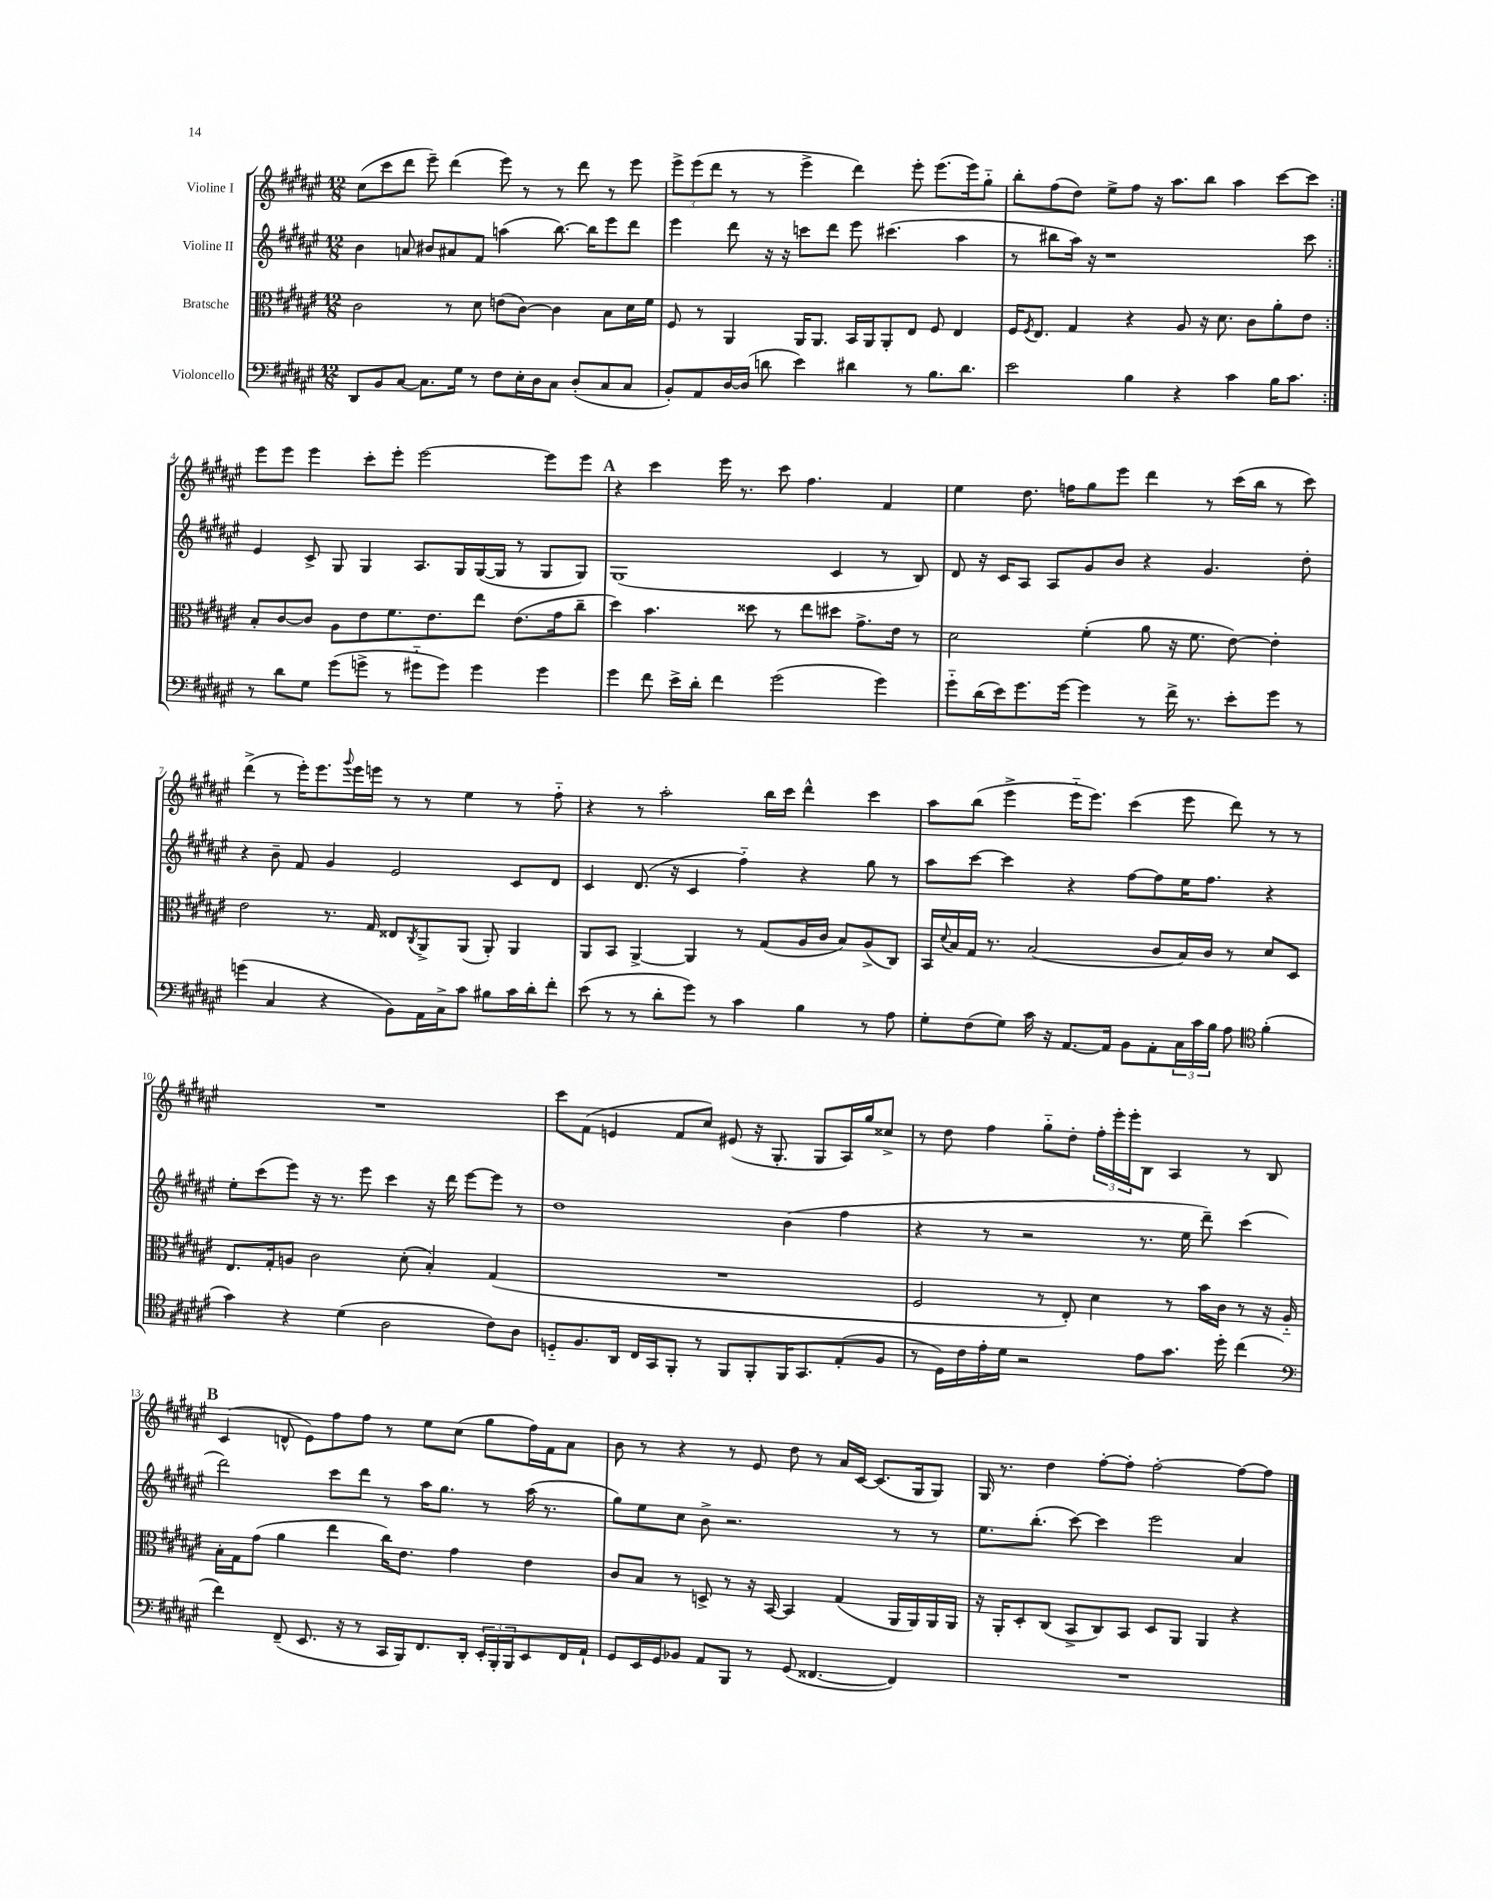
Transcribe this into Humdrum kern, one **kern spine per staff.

**kern	**kern	**kern	**kern
*staff4	*staff3	*staff2	*staff1
*clefF4	*clefC3	*clefG2	*clefG2
*k[f#c#g#d#a#e#]	*k[f#c#g#d#a#e#]	*k[f#c#g#d#a#e#]	*k[f#c#g#d#a#e#]
*M12/8	*M12/8	*M12/8	*M12/8
8DD#	2c#	4b	(8cc#
8BB	.	.	8ccc#
[8C#	.	8a	8ddd#
8.C#]	.	8b#	8eee#~)
.	8r	8a#	(4ddd#
16G#	.	.	.
8r	8d#	8f#	.
8F#	(8e	(4aa	8eee#)
16E#'	[8c#)	.	8r
16D#	.	.	.
8C#	4c#]	[8.bb)	8r
(8D#'	.	.	8ddd#
.	.	16bb]	.
8C#	8B	8eee#	8r
8C#	16d#	8ddd#	8eee#
.	16f#	.	.
=	=	=	=
8BB')	8F#	4eee#	12eee#^
.	.	.	(12eee#
8AA#	8r	.	.
.	.	.	12ddd#
[16D#	4AA#	8ddd#	8r
(16D#]	.	.	.
8d	.	16r	8r
.	.	16r	.
4e#)	16AA#	8ccc	4eee#^
.	8.AA#	.	.
.	.	8ddd#	.
4d#	16BB	8eee#	4ddd#)
.	16AA#	.	.
.	8AA#'	(4.ccc#	.
8r	8E#	.	8eee#'
8.B	8F#	.	(8.eee#
.	4E#	4aa#	.
8.d#	.	.	16eee#)
.	.	.	8gg#'~
=	=	=	=
2e#	16F#	8r	8bb'
.	8qF#	.	.
.	8.E#	.	.
.	.	8bb#	(8ff#
.	4G#	16aa#)	8dd#)
.	.	16r	.
.	.	1r	8ee#^
4B	4r	.	8ff#
.	.	.	16r
.	.	.	8.aa#
4r	8A#	.	.
.	16r	.	8bb
.	8.d#	.	.
4c#	.	.	4aa#
.	8c#	.	.
16B	8a#'	.	[8ccc#
8.c#	.	.	.
.	8e#	8ccc#	8ccc#]
=:|!	=:|!	=:|!	=:|!
8r	8B'	4e#	8eee#
8d#	[8c#	.	8eee#
8G#	8c#]	8c#^	4eee#
(8g#	8A#	8G#	.
8g^	8e#	4G#	8ccc#'
8r	8.f#	.	8eee#'
8g#'~	.	8.A#	[2eee#
.	8.e#	.	.
8g#)	.	.	.
.	.	16G#	.
4g#	8ee#	([16G#	.
.	.	16G#]	.
.	(8.e#	8r	.
4g#	.	8G#	8eee#]
.	16g#	.	.
.	8cc#~	8G#)	8eee#
=	=	=	=
4g#	4dd#)	(1G#	4r
8f#	4.b	.	4ccc#
16e#^	.	.	.
16d#'	.	.	.
4f#	.	.	16eee#
.	.	.	8.r
.	8dd##	.	.
(2g#	8r	.	8ccc#
.	8ee#	.	4.ff#
.	8dd#	4c#	.
.	8.g#^	.	.
4g#)	.	8r	4f#
.	16e#	.	.
.	8r	8B)	.
=	=	=	=
8g#'~	2d#	8d#	4ee#
(16d#	.	16r	.
16e#)	.	16c#	.
8.g#	.	8A#	8.dd#
.	.	8A#	.
[16g#	.	.	16ff
4g#]	(4f#'	8g#	8gg#
.	.	8b	8eee#
8r	8a#	4r	4ddd#
16f#^	16r	.	.
8.r	8.f#	.	.
.	.	4.g#	8r
8e#'	[8e#)	.	(16ccc#
.	.	.	16bb
8g#	4e#']	.	8r
8r	.	8dd#'	8ccc#)
=	=	=	=
(4g	2e#	4r	(4ddd#^
4C#	.	8b~	8r
.	.	8f#	16eee#')
.	.	.	8.eee#
4r	8.r	4g#	.
.	.	.	8qqggg#
.	.	.	16eee#
.	16G#	.	16eee
8BB)	8E##	2e#	8r
.	8qC#	.	.
16AA#	8AA#^	.	8r
16C#^	.	.	.
8c#	(8AA#	.	4ee#
8B#	8AA#')	.	.
16c#	4AA#	8c#	8r
16d#'	.	.	.
8f#'	.	8d#	8ff#'~
=	=	=	=
(8e#	8AA#	4c#	4r
8r	8BB	.	.
8r	[4AA#^	(8.d#	8r
8d#'	.	.	2aa#'
.	.	16r	.
8g#)	4AA#]	4c#	.
8r	.	.	.
4c#	8r	4ff#'~)	.
.	(8G#	.	16bb
.	.	.	16ccc#
4B	16A#	4r	4ddd#^^
.	16c#	.	.
.	8B)	.	.
8r	(8A#^	8gg#	4ccc#
8A#	8C#)	8r	.
=	=	=	=
8G#'	16BB	8aa#	8aa#
.	8qqd#	.	.
.	16B	.	.
(8F#	16G#	[8ccc#	(8bb
.	8.r	.	.
8G#)	.	4ccc#]	4eee#^
16c#	(2B	.	.
16r	.	.	.
[8.AA#	.	4r	16eee#'~
.	.	.	8.eee#)
16AA#]	.	.	.
8BB	.	[8ff#	(4ccc#
8AA#'	8c#	8ff#]	.
24C#	16B)	16ee#	8eee#
24c#	.	.	.
.	16c#	8.ff#	.
24B	.	.	.
8A#	8r	.	8ddd#)
*clefC4	*	*	*
(4f#'	8d#	4r	8r
.	8D#	.	8r
=	=	=	=
4g#)	8.E#	8ee#'	1.r
.	.	(8ccc#	.
.	16G#'	.	.
4r	8A	8eee#)	.
.	2c#	16r	.
.	.	8.r	.
(4d#	.	.	.
.	.	8eee#	.
2A#	.	4ccc#	.
.	(8d#'	.	.
.	4B')	16r	.
.	.	16ddd#	.
.	.	[8eee#	.
8c#)	(4G#	8eee#]	.
8A#	.	8r	.
=	=	=	=
8D'~	1.r	1dd#	8ccc#
8.F#	.	.	(8f#
.	.	.	4e
16AA#	.	.	.
16C#	.	.	.
16GG#	.	.	.
8FF#'	.	.	8f#
8r	.	.	8cc#)
8FF#	.	.	(8e#
8FF#'	.	.	16r
.	.	.	8.G#'
16FF#	.	(4b	.
8.GG#	.	.	.
.	.	.	8G#
(8E#'	.	4ff#	16A#)
.	.	.	16gg#
8F#	.	.	8cc##^
=	=	=	=
8r	2F#	4r	8r
16D#)	.	.	8dd#
16c#	.	.	.
16e#'	.	8r	4ff#
16d#	.	.	.
2r	.	2r	.
.	8r	.	8gg#'~
.	8E#')	.	8dd#'
.	4d#	.	24ff#'
.	.	.	24eee#'
.	.	.	24eee#'
8e#	.	8.r	8B
8.g#	8r	.	4A#
.	.	16ee#	.
.	16b	8ddd#~)	.
16dd#'	16c#	.	.
(4cc#	8r	(4ccc#	8r
.	16r	.	8B
.	16A#'~	.	.
=	=	=	=
*clefF4	*	*	*
4f#)	16B'	2ddd#)	(4c#
.	16G#	.	.
.	(8g#	.	.
(8FF#~	4a#	.	8d^^
8.EE#	.	.	8e#)
.	4ee#	8ccc#	8ff#
16r	.	.	.
8r	.	8ddd#	8ff#
16CC#	16cc#)	8r	8r
16BBB)	8.e#	.	.
8.FF#	.	16aa#	8ee#
.	.	8.gg#	.
.	4g#	.	(8cc#
16DD#'	.	.	.
24EE#'	.	8r	8gg#
24BBB'	.	.	.
24BBB	.	.	.
8EE#	4e#	(16aa#	16ff#)
.	.	8.r	16f#
16FF#	.	.	8a#
16AA#`	.	.	.
=	=	=	=
8GG#	8c#	8gg#)	8b
16EE#	8B	8ee#	8r
16GG#	.	.	.
8BB-	8r	8cc#	4r
8AA#	8D^	8b^	.
8BBB	8r	2.r	8r
8r	16r	.	8e#
.	[16BB	.	.
(8GG#	4BB]	.	8dd#
[4.FF##	.	.	8r
.	(4G#	.	16a#
.	.	.	[16c#
.	.	.	(8.c#]
4FF##])	16AA#	8r	.
.	16AA#)	.	16G#
.	16AA#	8r	8G#)
.	16AA#	.	.
=	=	=	=
1.r	16r	8.ee#	16G#
.	16AA#'	.	8.r
.	8D#'	.	.
.	.	(8.bb'	.
.	(8C#	.	4dd#
.	8BB^	[8ccc#)	.
.	8C#)	4ccc#]	[8ff#'
.	8BB	.	8ff#']
.	8D#	2eee#	[2ff#'
.	8AA#	.	.
.	4AA#	.	.
.	4r	4a#	8ff#_
.	.	.	8ff#]
==	==	==	==
*-	*-	*-	*-
